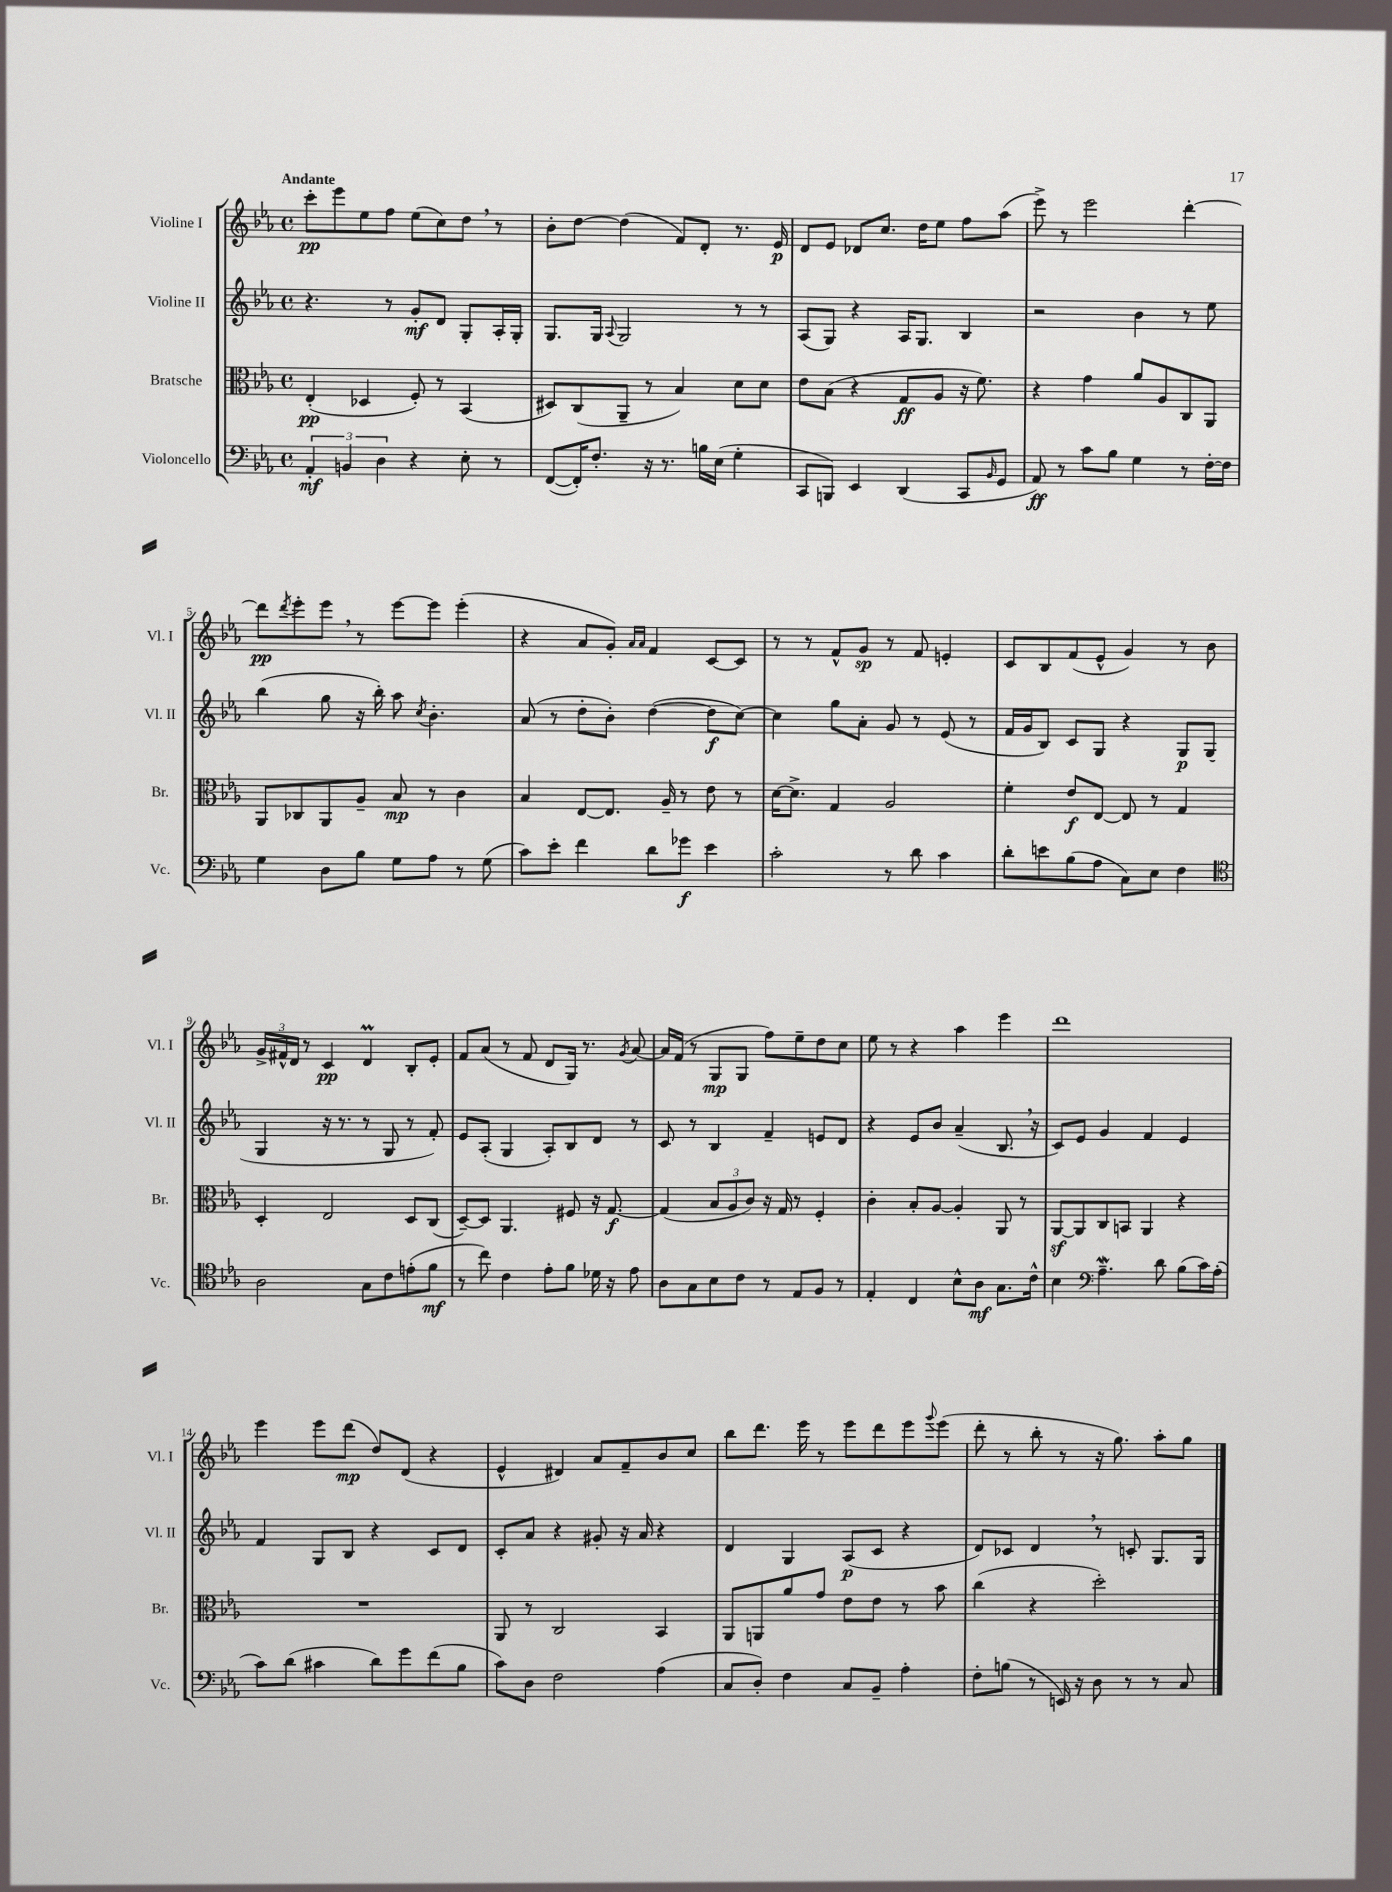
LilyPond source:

<<
\new StaffGroup <<
\new Staff = "s0" \with { instrumentName = "Violine I" shortInstrumentName = "Vl. I" } {
    \clef treble \key ees \major \defaultTimeSignature \time 4/4 \tempo "Andante"
    c'''8-.\pp ees'''8 ees''8 f''8 ees''8( c''8) d''8 \breathe r8 |
    bes'8-. d''8~ d''4( f'8) d'8-. r8. ees'16\p |
    d'8 ees'8 des'8 c''8. d''16 ees''8 f''8 aes''8( |
    ees'''8->) r8 ees'''2 d'''4~-. |
    d'''8\pp \acciaccatura { d'''8 } ees'''8-. ees'''8 \breathe r8 ees'''8~ ees'''8 ees'''4-.( |
    r4 aes'8 g'8-.) \grace { aes'16 aes'16 } f'4 c'8~ c'8 |
    r8 r8 f'8-^ g'8\sp r8 f'8 e'4-. |
    c'8 bes8 f'8( ees'8-^ g'4) r8 bes'8 |
    \tuplet 3/2 { g'16-> fis'16-^ d'16 } r8 c'4\pp d'4\prall bes8-. ees'8-. |
    f'8 aes'8( r8 f'8 d'8 g16) r8. \acciaccatura { g'8 } aes'8~ |
    aes'16 f'16( r8 g8\mp g8 f''8) ees''8-- d''8 c''8 |
    ees''8 r8 r4 aes''4 ees'''4 |
    d'''1 |
    ees'''4 ees'''8 d'''8\mp( d''8) d'8( r4 |
    ees'4-^ dis'4) aes'8 f'8-- bes'8 c''8 |
    bes''8 d'''8. ees'''16 r8 ees'''8 d'''8 ees'''8 \appoggiatura { g'''8 } ees'''8( |
    d'''8-. r8 bes''8-. r8 r16 g''8.) aes''8-. g''8 \bar "|." |
}
\new Staff = "s1" \with { instrumentName = "Violine II" shortInstrumentName = "Vl. II" } {
    \clef treble \key ees \major \defaultTimeSignature \time 4/4
    r4. r8 g'8-.\mf d'8 g8-. aes16-. g16-. |
    g8. g16 \appoggiatura { aes8 } g2 r8 r8 |
    aes8( g8) r4 aes16 g8. bes4 |
    r2 bes'4 r8 ees''8 |
    bes''4( g''8 r16 bes''16-.) aes''8 \acciaccatura { c''8 } bes'4.-. |
    aes'8( r8 d''8-. bes'8-.) d''4~( d''8\f c''8~) |
    c''4 g''8 aes'8-. g'8 r8 ees'8( r8 |
    f'16 g'16 bes8) c'8 g8 r4 g8\p g8( |
    g4 r16 r8. r8 g8 r8 f'8-.) |
    ees'8 aes8-.( g4 aes8-.) bes8 d'8 r8 |
    c'8 r8 bes4 f'4-- e'8 d'8 |
    r4 ees'8 bes'8 aes'4--( bes8. \breathe r16 |
    c'8) ees'8 g'4 f'4 ees'4 |
    f'4 g8 bes8 r4 c'8 d'8 |
    c'8-. aes'8 r4 gis'8-. r16 aes'16 r4 |
    d'4 g4 aes8\p( c'8 r4 |
    d'8) ces'8 d'4 \breathe r8 c'8-. g8. g16 \bar "|." |
}
\new Staff = "s2" \with { instrumentName = "Bratsche" shortInstrumentName = "Br." } {
    \clef alto \key ees \major \defaultTimeSignature \time 4/4
    ees4-.\pp( des4 f8-.) r8 bes,4( |
    dis8) c8( aes,8-- r8 bes4) d'8 d'8 |
    ees'8 bes8( r4 g8\ff aes8 r16 f'8.) |
    r4 g'4 aes'8 aes8 c8 aes,8 |
    aes,8 ces8 aes,8 aes8-- bes8\mp r8 c'4 |
    bes4 ees8~ ees8. aes16-- r8 ees'8 r8 |
    d'16~ d'8.-> g4 aes2 |
    f'4-. ees'8\f ees8~ ees8 r8 g4 |
    d4-. ees2 d8 c8( |
    d8~--) d8 aes,4. fis8 r16 g8.~\f |
    g4( \tuplet 3/2 { bes8 aes8 c'8) } r16 g16 r8 f4-. |
    c'4-. bes8-. aes8~ aes4-. aes,8 r8 |
    aes,8~\sf aes,8 c8 b,8 aes,4 r4 |
    R1 |
    aes,8 r8 c2 bes,4 |
    aes,8 a,8 aes'8 g'8 ees'8 ees'8 r8 bes'8 |
    c''4( r4 d''2-.) \bar "|." |
}
\new Staff = "s3" \with { instrumentName = "Violoncello" shortInstrumentName = "Vc." } {
    \clef bass \key ees \major \defaultTimeSignature \time 4/4
    \tuplet 3/2 { aes,4-.\mf b,4 d4 } r4 ees8-. r8 |
    f,8~( f,16-.) f8.-. r16 r8. b16 ees16( g4-. |
    c,8 b,,8) ees,4 d,4( c,8 \grace { bes,16 } g,8 |
    aes,8\ff) r8 c'8 bes8 g4 r8 f16~-. f16 |
    g4 d8 bes8 g8 aes8 r8 g8( |
    c'8) ees'8-. f'4 d'8 ges'8\f ees'4 |
    c'2-. r8 d'8 c'4 |
    d'8-. e'8 bes8( aes8 c8) ees8 f4 |
    \clef tenor aes2 g8 c'8 e'8-.( f'8\mf |
    r8 c''8) c'4 ees'8-. f'8 des'16 r16 ees'8 |
    aes8 g8 bes8 c'8 r8 ees8 f8 r8 |
    ees4-. c4 bes8-^ aes8\mf g8. c'16-^ |
    bes4 \clef bass aes4.--\mordent d'8 bes8( c'16) aes16-.( |
    c'8) d'8( cis'4 d'8) g'8 f'8( bes8 |
    c'8) d8 f2 aes4( |
    c8 d8-.) f4 c8 bes,8-- aes4-. |
    f8-. b8( r8 e,16) r16 d8 r8 r8 c8 \bar "|." |
}
>>
>>
